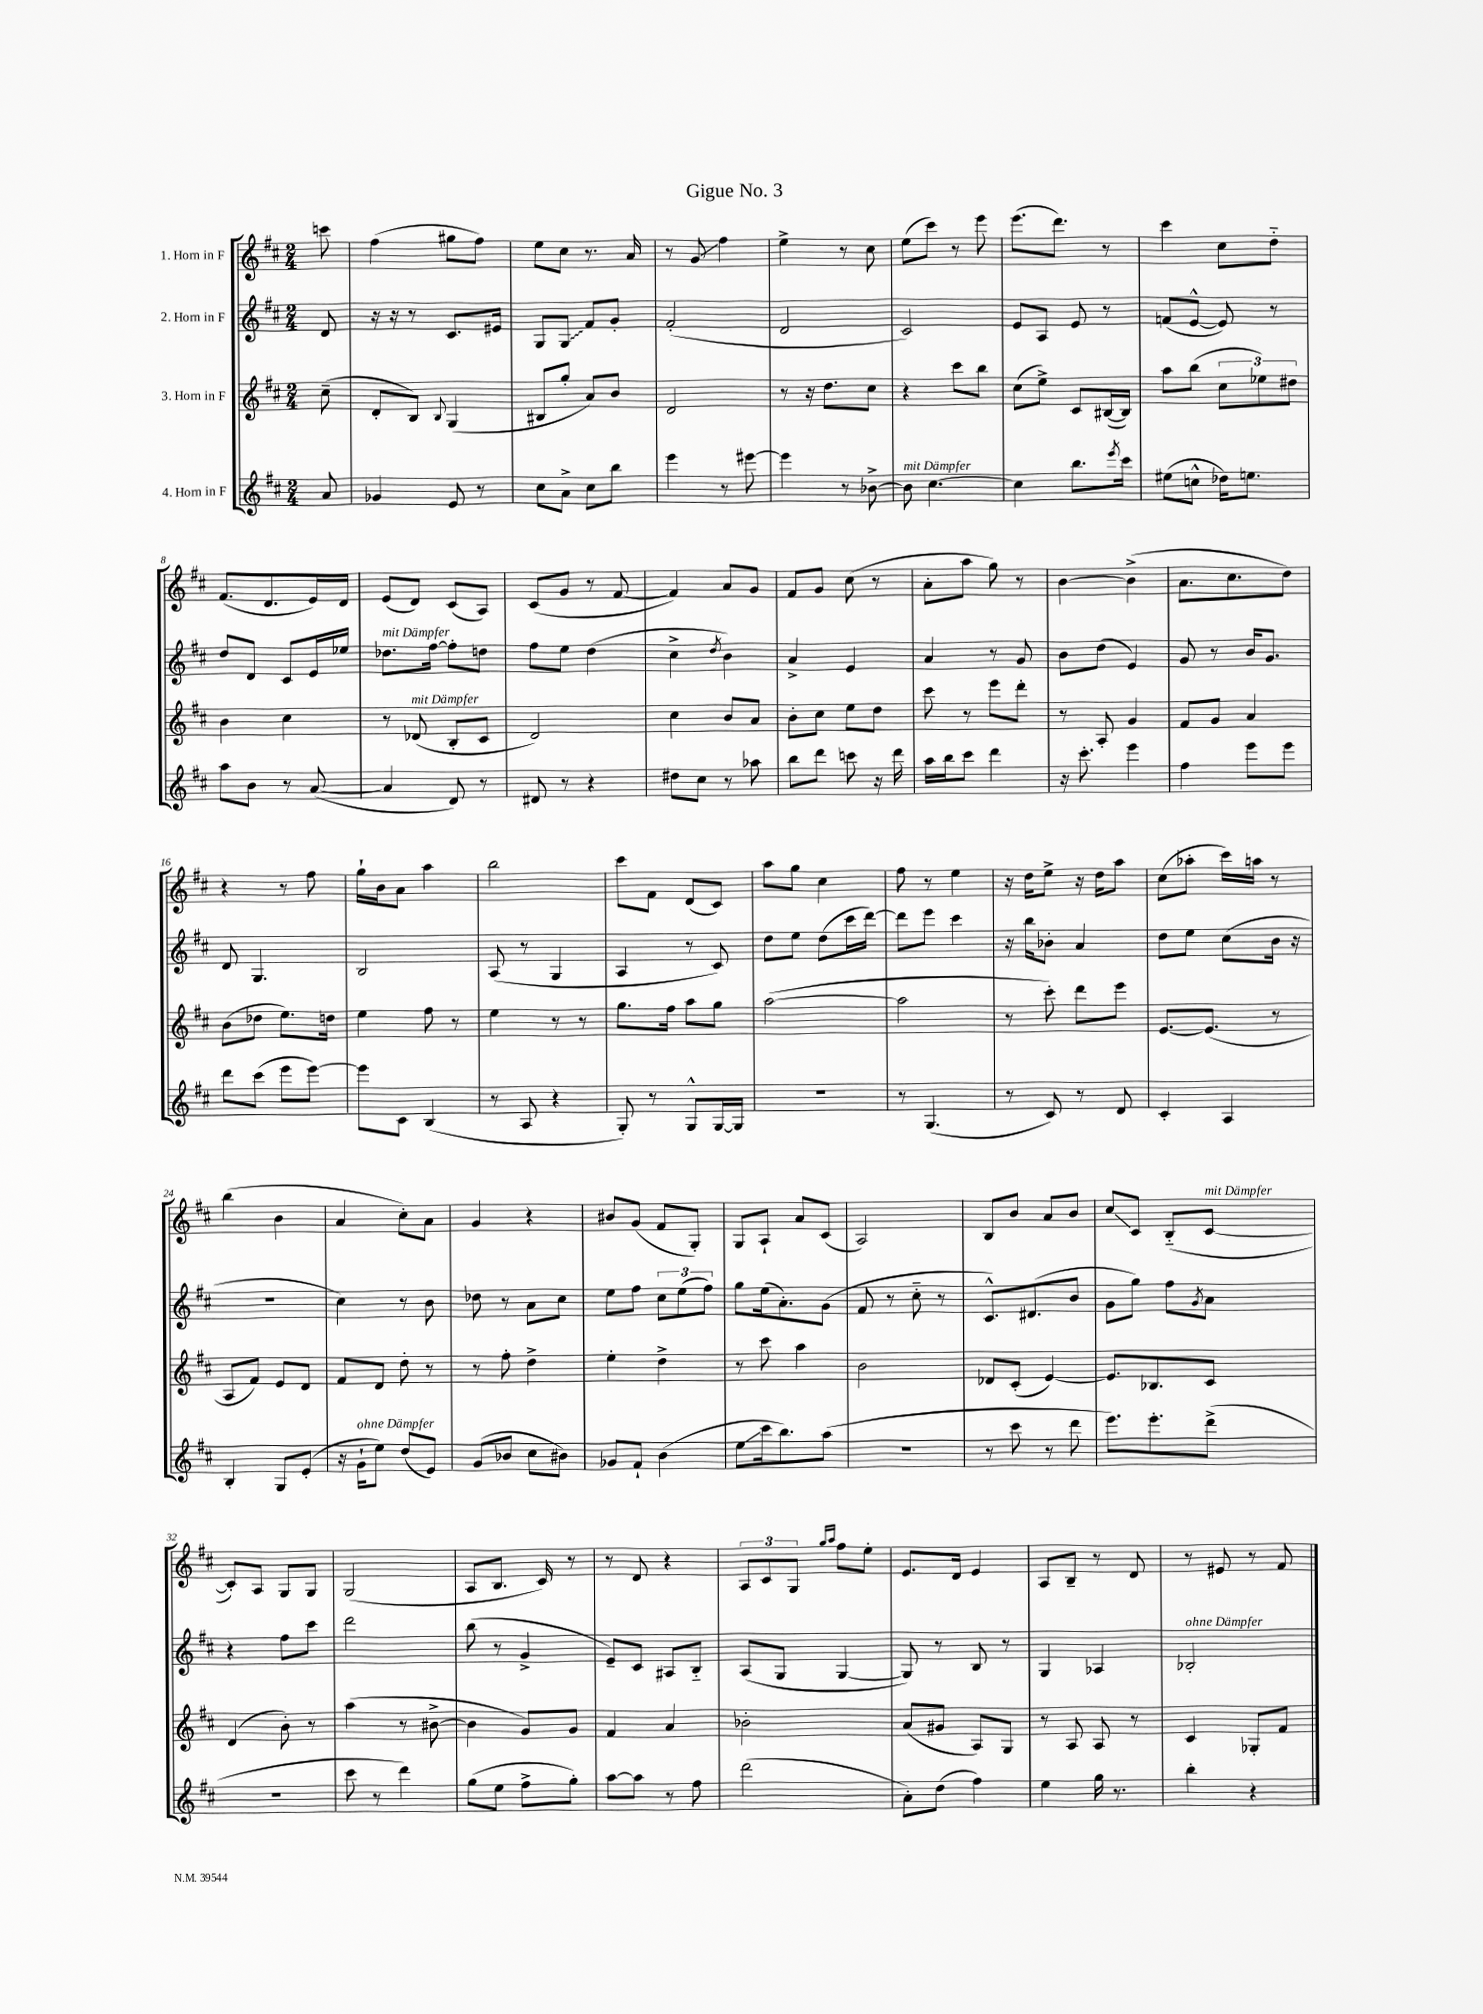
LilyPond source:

\header { title = "Gigue No. 3" }
<<
\new StaffGroup <<
\new Staff = "s0" \with { instrumentName = "1. Horn in F" } {
    \clef treble \key d \major \numericTimeSignature \time 2/4 \partial 8
    c'''8 |
    fis''4( gis''8 fis''8) |
    e''8 cis''8 r8. a'16 |
    r8 g'8\glissando fis''4 |
    e''4-> r8 cis''8 |
    e''8( cis'''8) r8 e'''8 |
    e'''8.( d'''8.) r8 |
    cis'''4 cis''8 d''8-_ |
    fis'8.( d'8. e'16) d'16 |
    e'8( d'8) cis'8( a8) |
    cis'8( g'8 r8 fis'8~ |
    fis'4) a'8 g'8 |
    fis'8 g'8 cis''8( r8 |
    a'8-. a''8 g''8) r8 |
    b'4~ b'4->( |
    a'8. cis''8. d''8) |
    r4 r8 fis''8 |
    g''16-! b'16 a'8 a''4 |
    b''2 |
    cis'''8 fis'8 d'8( cis'8) |
    a''8 g''8 cis''4 |
    fis''8 r8 e''4 |
    r16 d''16 e''8-> r16 d''16 a''8 |
    cis''8( aes''8-. cis'''16) a''16 r8 |
    b''4( b'4 |
    a'4 cis''8-.) a'8 |
    g'4 r4 |
    bis'8 g'8( fis'8 g8-.) |
    g8 a8-! a'8 cis'8( |
    a2) |
    b8 b'8 a'8 b'8 |
    cis''8\glissando cis'8 b8-_( cis'8~^\markup { \italic "mit Dämpfer" } |
    cis'8-.) a8 g8 g8 |
    g2( |
    a8 b8. cis'16) r8 |
    r8 d'8 r4 |
    \tuplet 3/2 { a8 cis'8 g8 } \grace { g''16 a''16 } fis''8 e''8-. |
    e'8. d'16 e'4 |
    a8 b8-- r8 d'8 |
    r8 eis'8 r8 fis'8 \bar "|." |
}
\new Staff = "s1" \with { instrumentName = "2. Horn in F" } {
    \clef treble \key d \major \numericTimeSignature \time 2/4 \partial 8
    d'8 |
    r16 r16 r8 cis'8. eis'16 |
    g8 \once \override Glissando.style = #'zigzag g8\glissando fis'8 g'8-. |
    fis'2-.( |
    d'2 |
    cis'2) |
    e'8 a8 e'8 r8 |
    f'8( e'8~-^ e'8) r8 |
    d''8 d'8 cis'8 e'16 ees''16 |
    des''8.^\markup { \italic "mit Dämpfer" } fis''16~ fis''8-. d''8 |
    fis''8 e''8 d''4( |
    cis''4-> \acciaccatura { d''8 } b'4) |
    a'4-> e'4 |
    a'4 r8 g'8 |
    b'8 d''8( e'4) |
    g'8 r8 b'16 g'8. |
    d'8 g4. |
    b2 |
    a8( r8 g4 |
    a4 r8 cis'8) |
    d''8 e''8 d''8( cis'''16 d'''16~) |
    d'''8 e'''8 cis'''4 |
    r16 b''16 bes'8-. a'4 |
    d''8 e''8 cis''8( b'16 r16 |
    R2 |
    cis''4) r8 b'8 |
    des''8 r8 a'8 cis''8 |
    e''8 fis''8 \tuplet 3/2 { cis''8 e''8( fis''8) } |
    g''8 e''16( a'8.-.) g'8( |
    fis'8 r8 cis''8-_ r8 |
    cis'8.-^) dis'8.( b'8 |
    g'8 g''8) fis''8 \acciaccatura { g'8 } a'8 |
    r4 fis''8 cis'''8 |
    d'''2 |
    b''8( r8 g'4-> |
    e'8--) cis'8 ais8 b8-_ |
    a8( g8 g4~ |
    g8) r8 b8 r8 |
    g4 aes4 |
    bes2-.^\markup { \italic "ohne Dämpfer" } \bar "|." |
}
\new Staff = "s2" \with { instrumentName = "3. Horn in F" } {
    \clef treble \key d \major \numericTimeSignature \time 2/4 \partial 8
    cis''8--( |
    d'8-. b8) \appoggiatura { b8 } g4( |
    bis8 g''8-. a'8) b'8 |
    d'2 |
    r8 r16 d''8. cis''8 |
    r4 cis'''8 b''8 |
    cis''8( e''8->) cis'8 bis16~( bis16) |
    a''8 b''8( \tuplet 3/2 { cis''8 ees''8) dis''8 } |
    b'4 cis''4 |
    r8 des'8^\markup { \italic "mit Dämpfer" }( b8-. cis'8 |
    d'2) |
    cis''4 b'8 a'8 |
    b'8-. cis''8 e''8 d''8 |
    cis'''8 r8 e'''8 d'''8-. |
    r8 a8-. g'4 |
    fis'8 g'8 a'4 |
    b'8( des''8 e''8.) d''16 |
    e''4 fis''8 r8 |
    e''4 r8 r8 |
    g''8. fis''16 a''8 g''8 |
    a''2~( |
    a''2 |
    r8 cis'''8-.) d'''8 e'''8 |
    e'8.~ e'8.( r8 |
    a8 fis'8) e'8 d'8 |
    fis'8 d'8 d''8-. r8 |
    r8 fis''8-. d''4-> |
    e''4-. d''4-> |
    r8 cis'''8 a''4 |
    b'2 |
    des'8 cis'8-.( e'4~) |
    e'8. bes8. cis'8 |
    d'4( b'8-.) r8 |
    a''4( r8 bis'8~-> |
    bis'4 g'8) g'8 |
    fis'4 a'4 |
    bes'2-. |
    a'8( gis'8 a8) g8 |
    r8 a8 a8 r8 |
    cis'4 ges8-. fis'8 \bar "|." |
}
\new Staff = "s3" \with { instrumentName = "4. Horn in F" } {
    \clef treble \key d \major \numericTimeSignature \time 2/4 \partial 8
    a'8 |
    ges'4 e'8 r8 |
    cis''8 a'8-> cis''8 b''8 |
    e'''4 r8 eis'''8~ |
    eis'''4 r8 bes'8~-> |
    bes'8^\markup { \italic "mit Dämpfer" } cis''4.~ |
    cis''4 b''8. \acciaccatura { e'''8 } cis'''16 |
    eis''8( c''8-^ des''16) e''8. |
    a''8 b'8 r8 a'8~( |
    a'4 d'8) r8 |
    dis'8 r8 r4 |
    dis''8 cis''8 r8 aes''8 |
    b''8 d'''8 c'''8 r16 d'''16 |
    a''16 b''16 cis'''8 d'''4 |
    r16 cis'''8.-. e'''4 |
    fis''4 e'''8 e'''8 |
    d'''8 cis'''8( e'''8 e'''8~) |
    e'''8 cis'8 b4( |
    r8 a8 r4 |
    g8-.) r8 g8-^ g16~ g16 |
    r2 |
    r8 g4.( |
    r8 cis'8) r8 d'8 |
    cis'4-. a4 |
    b4-. g8 e'8-.( |
    r16 g'16-!^\markup { \italic "ohne Dämpfer" } e''8) d''8( e'8) |
    g'8( bes'8 cis''8 bis'8) |
    ges'8 fis'8-! b'4( |
    e''8\glissando cis'''16 b''8.) a''8( |
    R2 |
    r8 cis'''8 r8 d'''8 |
    e'''8.) e'''8.-. d'''8->( |
    r2 |
    cis'''8 r8 d'''4) |
    g''8( e''8 fis''8-> g''8-.) |
    a''8~ a''8 r8 fis''8 |
    d'''2( |
    a'8-.) d''8( fis''4) |
    e''4 g''16 r8. |
    b''4-. r4 \bar "|." |
}
>>
>>
